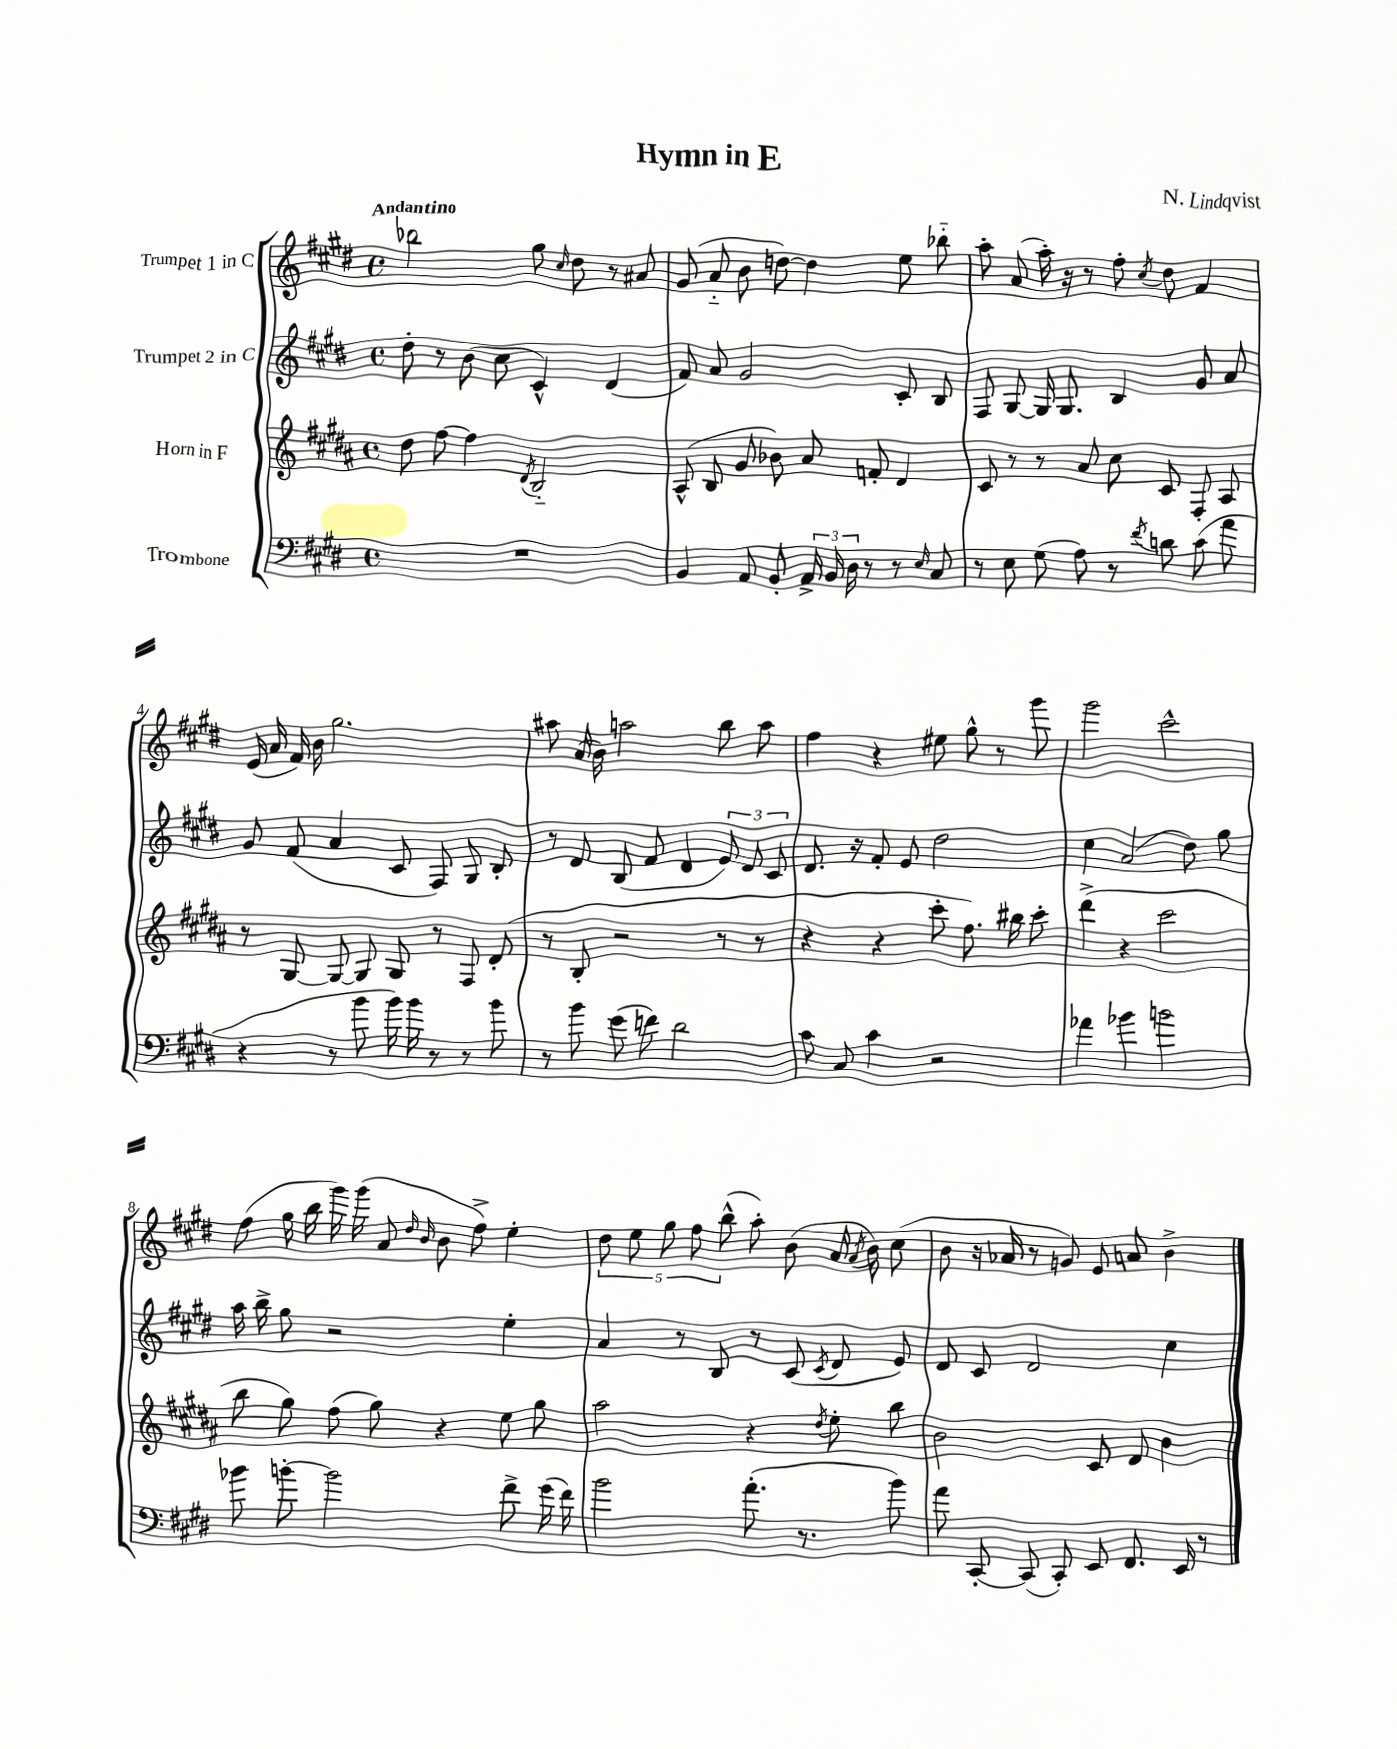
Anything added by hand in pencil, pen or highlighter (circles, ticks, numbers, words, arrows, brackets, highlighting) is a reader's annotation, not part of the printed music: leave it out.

**kern	**kern	**kern	**kern
*staff4	*staff3	*staff2	*staff1
*clefF4	*clefG2	*clefG2	*clefG2
*k[f#c#g#d#]	*k[f#c#g#d#a#]	*k[f#c#g#d#]	*k[f#c#g#d#]
*M4/4	*M4/4	*M4/4	*M4/4
*met(c)	*met(c)	*met(c)	*met(c)
1r	8dd#	8dd#'	2bb-
.	[8ff#	8r	.
.	4ff#]	(8b	.
.	.	8cc#	.
.	8qd#	.	.
.	2B'~	4c#^^)	8gg#
.	.	.	16qqcc#
.	.	.	8dd#
.	.	(4d#	8r
.	.	.	8a#
=	=	=	=
4BB	(8A#^^	8f#)	(8g#
.	8B	8a	8a'~
8AA	8g#	2g#	8b
8BB'	8b-)	.	[8dd)
24AA^	8a#	.	4dd]
24BB	.	.	.
24D#	.	.	.
8r	8f'	.	.
8r	4d#	8c#'	8ee
16qqE	.	.	.
8C#	.	8B	8bb-'~
=	=	=	=
8r	8c#	8F#	8aa'
8E	8r	[8G#	(8a
(8G#	8r	16G#]	16aa')
.	.	8.G#	16r
8A)	8a#	.	8r
8r	8cc#	4B	8ff#'
8qf#	.	.	8qcc#
8d	8c#	.	8dd#
(8c#	8F#'	8g#	4f#
8a	8A#	8a	.
=	=	=	=
4r	8r	8g#	(16e
.	.	.	16a
.	[8G#	(8f#	16f#)
.	.	.	16b
8r	8G#_	4a	2.gg#
8b	8G#]	.	.
16b)	8G#	8c#	.
16b	.	.	.
8r	8r	8F#)	.
8r	8F#	8G#	.
8b	(8d#'	8B'	.
=	=	=	=
8r	8r	8r	8aa#
8b	8B'	8d#	(16a
.	.	.	16b)
(8g#	2r	(8B	2aa
8f)	.	8f#	.
2d#	.	4d#	.
.	8r	12e)	8bb
.	.	12d#	.
.	8r	.	8aa
.	.	12c#	.
=	=	=	=
8c#	4r	8.d#	4ff#
8C#	.	.	.
.	.	16r	.
4c#	4r	8f#'	4r
.	.	8e	.
2r	8ccc#'	2dd#	8ee#
.	8.ff#)	.	8gg#^^
.	.	.	8r
.	16bb#	.	.
.	8ccc#'	.	8ggg#
=	=	=	=
4a-	(4ddd#^	4cc#	2ggg#
4b-	4r	(2a	.
2b	2ccc#	.	2ccc#^^
.	.	8dd#)	.
.	.	8gg#	.
=	=	=	=
8b-	8bb	16aa	(8ff#
.	.	16bb^	.
[8b'	8gg#)	8gg#	16gg#
.	.	.	16bb
2b]	(8ff#	2r	16ggg#)
.	.	.	(16ggg#
.	8gg#)	.	8a
.	.	.	16qqdd#
.	.	.	16qqb
.	4r	.	8b
.	.	.	8ff#^)
8f#^	8ee	4ee'	4ee'
(16g#	8gg#	.	.
16f#)	.	.	.
=	=	=	=
2b	2aa#	4a	10dd#
.	.	.	10ee
.	.	.	10gg#
.	.	8r	.
.	.	.	10ff#
.	.	8B	.
.	.	.	(10bb^^
(8.a'	4r	8r	8aa')
.	.	(8c#	(8b
8.r	.	.	.
.	8qdd#	8qc#	.
.	8ee'	8d#	16a
.	.	.	8qa
.	.	.	16b)
8b)	8bb	8e)	(8cc#
=	=	=	=
8a	2b	8d#	8b
[8CC#'	.	8c#	16r
.	.	.	16a-
(8CC#]	.	2d#	8r
8CC#')	.	.	8g)
8EE	8c#	.	8e
8.FF#	8d#	.	8a
.	4b	4cc#	4b^
16EE	.	.	.
8r	.	.	.
==	==	==	==
*-	*-	*-	*-
